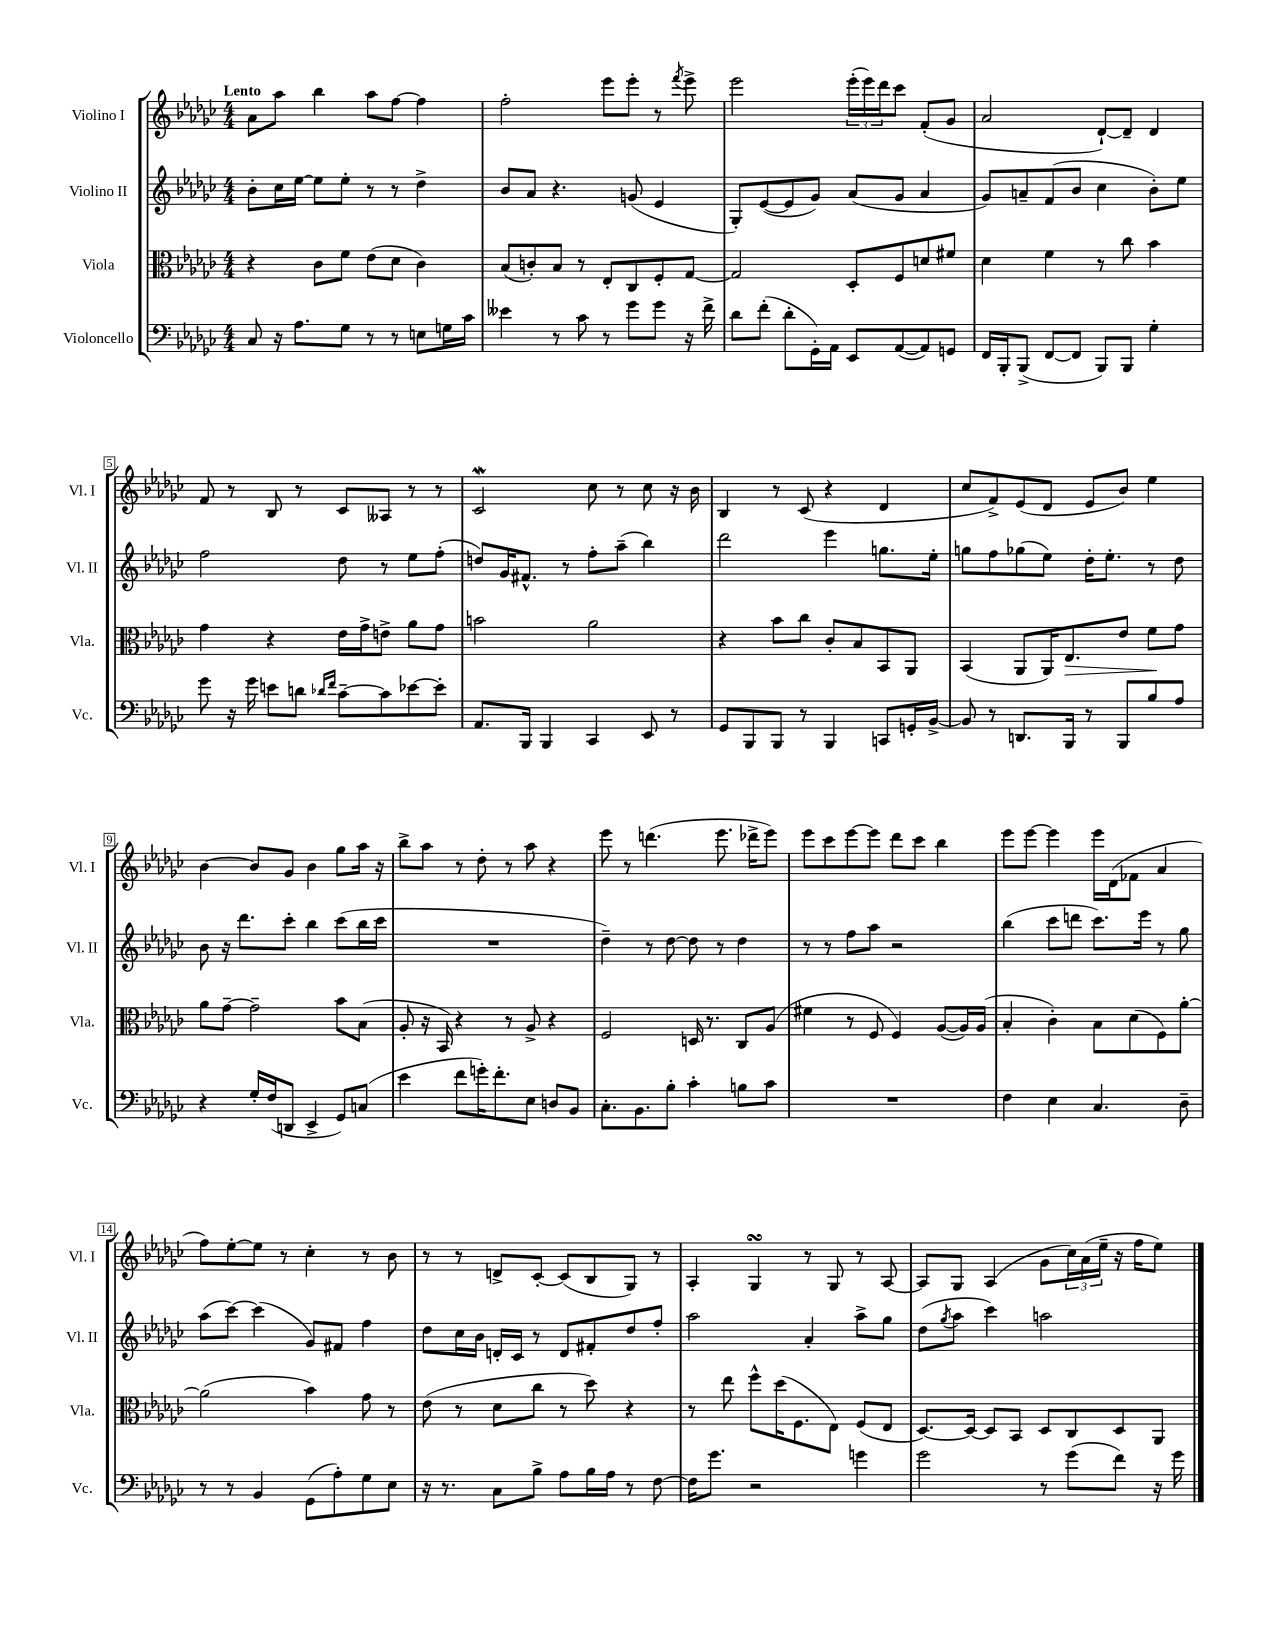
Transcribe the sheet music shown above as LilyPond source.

<<
\new StaffGroup <<
\new Staff = "s0" \with { instrumentName = "Violino I" shortInstrumentName = "Vl. I" } {
    \clef treble \key ges \major \numericTimeSignature \time 4/4 \tempo "Lento"
    aes'8 aes''8 bes''4 aes''8 f''8~ f''4 |
    f''2-. ees'''8 ees'''8-. r8 \acciaccatura { f'''8 } ees'''8-> |
    ees'''2 \tuplet 3/2 { ees'''16-.( ees'''16) des'''16 } ces'''8 f'8-.( ges'8 |
    aes'2 des'8~-!) des'8-- des'4 |
    f'8 r8 bes8 r8 ces'8 aeses8 r8 r8 |
    ces'2\mordent ces''8 r8 ces''8 r16 bes'16 |
    bes4 r8 ces'8( r4 des'4 |
    ces''8 f'8->) ees'8( des'8 ees'8 bes'8) ees''4 |
    bes'4~ bes'8 ges'8 bes'4 ges''8 aes''16 r16 |
    bes''8-> aes''8 r8 des''8-. r8 aes''8 r4 |
    ees'''8 r8 d'''4.( ees'''8. des'''16-> ees'''8) |
    ees'''8 ces'''8 ees'''8~ ees'''8 des'''8 ces'''8 bes''4 |
    ees'''8 ees'''8~ ees'''4 ees'''16 des'16( fes'8 aes'4 |
    f''8) ees''8~-. ees''8 r8 ces''4-. r8 bes'8 |
    r8 r8 d'8-> ces'8~-. ces'8( bes8 ges8) r8 |
    aes4-. ges4\turn r8 ges8 r8 aes8~ |
    aes8 ges8 aes4( ges'8 \tuplet 3/2 { ces''16) aes'16( ees''16-- } r16 f''16 ees''8) \bar "|." |
}
\new Staff = "s1" \with { instrumentName = "Violino II" shortInstrumentName = "Vl. II" } {
    \clef treble \key ges \major \numericTimeSignature \time 4/4
    bes'8-. ces''16 ees''16~ ees''8 ees''8-. r8 r8 des''4-> |
    bes'8 aes'8 r4. g'8( ees'4 |
    ges8-.) ees'8~( ees'8 ges'8) aes'8( ges'8 aes'4 |
    ges'8) a'8-- f'8( bes'8 ces''4 bes'8-.) ees''8 |
    f''2 des''8 r8 ees''8 f''8-.( |
    d''8) ges'16 fis'8.-^ r8 f''8-. aes''8--( bes''4) |
    des'''2 ees'''4 g''8. ees''16-. |
    g''8 f''8 ges''8( ees''8) des''16-. ees''8.-. r8 des''8 |
    bes'8 r16 des'''8. ces'''8-. bes''4 ces'''8( bes''16 ces'''16 |
    R1 |
    des''4--) r8 des''8~ des''8 r8 des''4 |
    r8 r8 f''8 aes''8 r2 |
    bes''4( ces'''8 d'''8 ces'''8.) ees'''16 r8 ges''8 |
    aes''8( ces'''8~) ces'''4( ges'8) fis'8 f''4 |
    des''8 ces''16 bes'16 d'16-. ces'16 r8 d'8 fis'8-. des''8 f''8-. |
    aes''2 aes'4-. aes''8-> ges''8 |
    des''8( \acciaccatura { ges''8 } aes''8 ces'''4) a''2 \bar "|." |
}
\new Staff = "s2" \with { instrumentName = "Viola" shortInstrumentName = "Vla." } {
    \clef alto \key ges \major \numericTimeSignature \time 4/4
    r4 ces'8 f'8 ees'8( des'8 ces'4) |
    bes8( c'8-.) bes8 r8 ees8-. ces8 f8-. ges8~ |
    ges2 des8-. f8 d'8 fis'8 |
    des'4 f'4 r8 ces''8 bes'4 |
    ges'4 r4 ees'16 ges'16-> e'8-> aes'8 ges'8 |
    b'2 aes'2 |
    r4 bes'8 ces''8 ces'8-. bes8 bes,8 aes,8 |
    bes,4( aes,8 aes,16) ees8.\> ees'8 f'8\! ges'8 |
    aes'8 ges'8~-- ges'2-- bes'8 bes8( |
    aes8-. r16 bes,16) r4 r8 aes8-> r4 |
    f2 d16 r8. ces8 aes8( |
    fis'4 r8 f8 f4) aes8~( aes16) aes16( |
    bes4-. ces'4-.) bes8 des'8( f8) aes'8~-. |
    aes'2( bes'4) ges'8 r8 |
    ees'8( r8 des'8 ces''8 r8 des''8) r4 |
    r8 ees''8 f''8-^ des''16( f8. ees8) f8( ees8 |
    des8.~) des16~ des8 bes,8 des8 ces8 des8 aes,8 \bar "|." |
}
\new Staff = "s3" \with { instrumentName = "Violoncello" shortInstrumentName = "Vc." } {
    \clef bass \key ges \major \numericTimeSignature \time 4/4
    ces8 r16 aes8. ges8 r8 r8 e8 g16 ces'16 |
    eeses'4 r8 ces'8 r8 ges'8 ges'8 r16 f'16-> |
    des'8 f'8-.( des'8-. ges,16-.) aes,16 ees,8 aes,8~( aes,8) g,8 |
    f,16 bes,,16-. bes,,8->( f,8~ f,8 bes,,8) bes,,8 ges4-. |
    ges'8 r16 ges'16 e'8 d'8 \grace { des'16 f'16 } ces'8~-- ces'8 ees'8~ ees'8-. |
    aes,8. bes,,16 bes,,4 ces,4 ees,8 r8 |
    ges,8 bes,,8 bes,,8 r8 bes,,4 c,8 g,16-. bes,16~-> |
    bes,8 r8 d,8. bes,,16 r8 bes,,8 bes8 aes8 |
    r4 ges16-. f16( d,8 ees,4-> ges,8) c8( |
    ees'4 f'8 g'16-.) f'8.-. ees8 d8 bes,8 |
    ces8.-. bes,8. bes8-. ces'4-. b8 ces'8 |
    R1 |
    f4 ees4 ces4. des8-- |
    r8 r8 bes,4 ges,8( aes8-.) ges8 ees8 |
    r16 r8. ces8 bes8-> aes8 bes16 aes16 r8 f8~ |
    f16 ges'8. r2 g'4 |
    ges'2 r8 ges'8( f'8) r16 ges'16 \bar "|." |
}
>>
>>
\layout { \context { \Score \override BarNumber.stencil = #(make-stencil-boxer 0.1 0.3 ly:text-interface::print) } }
